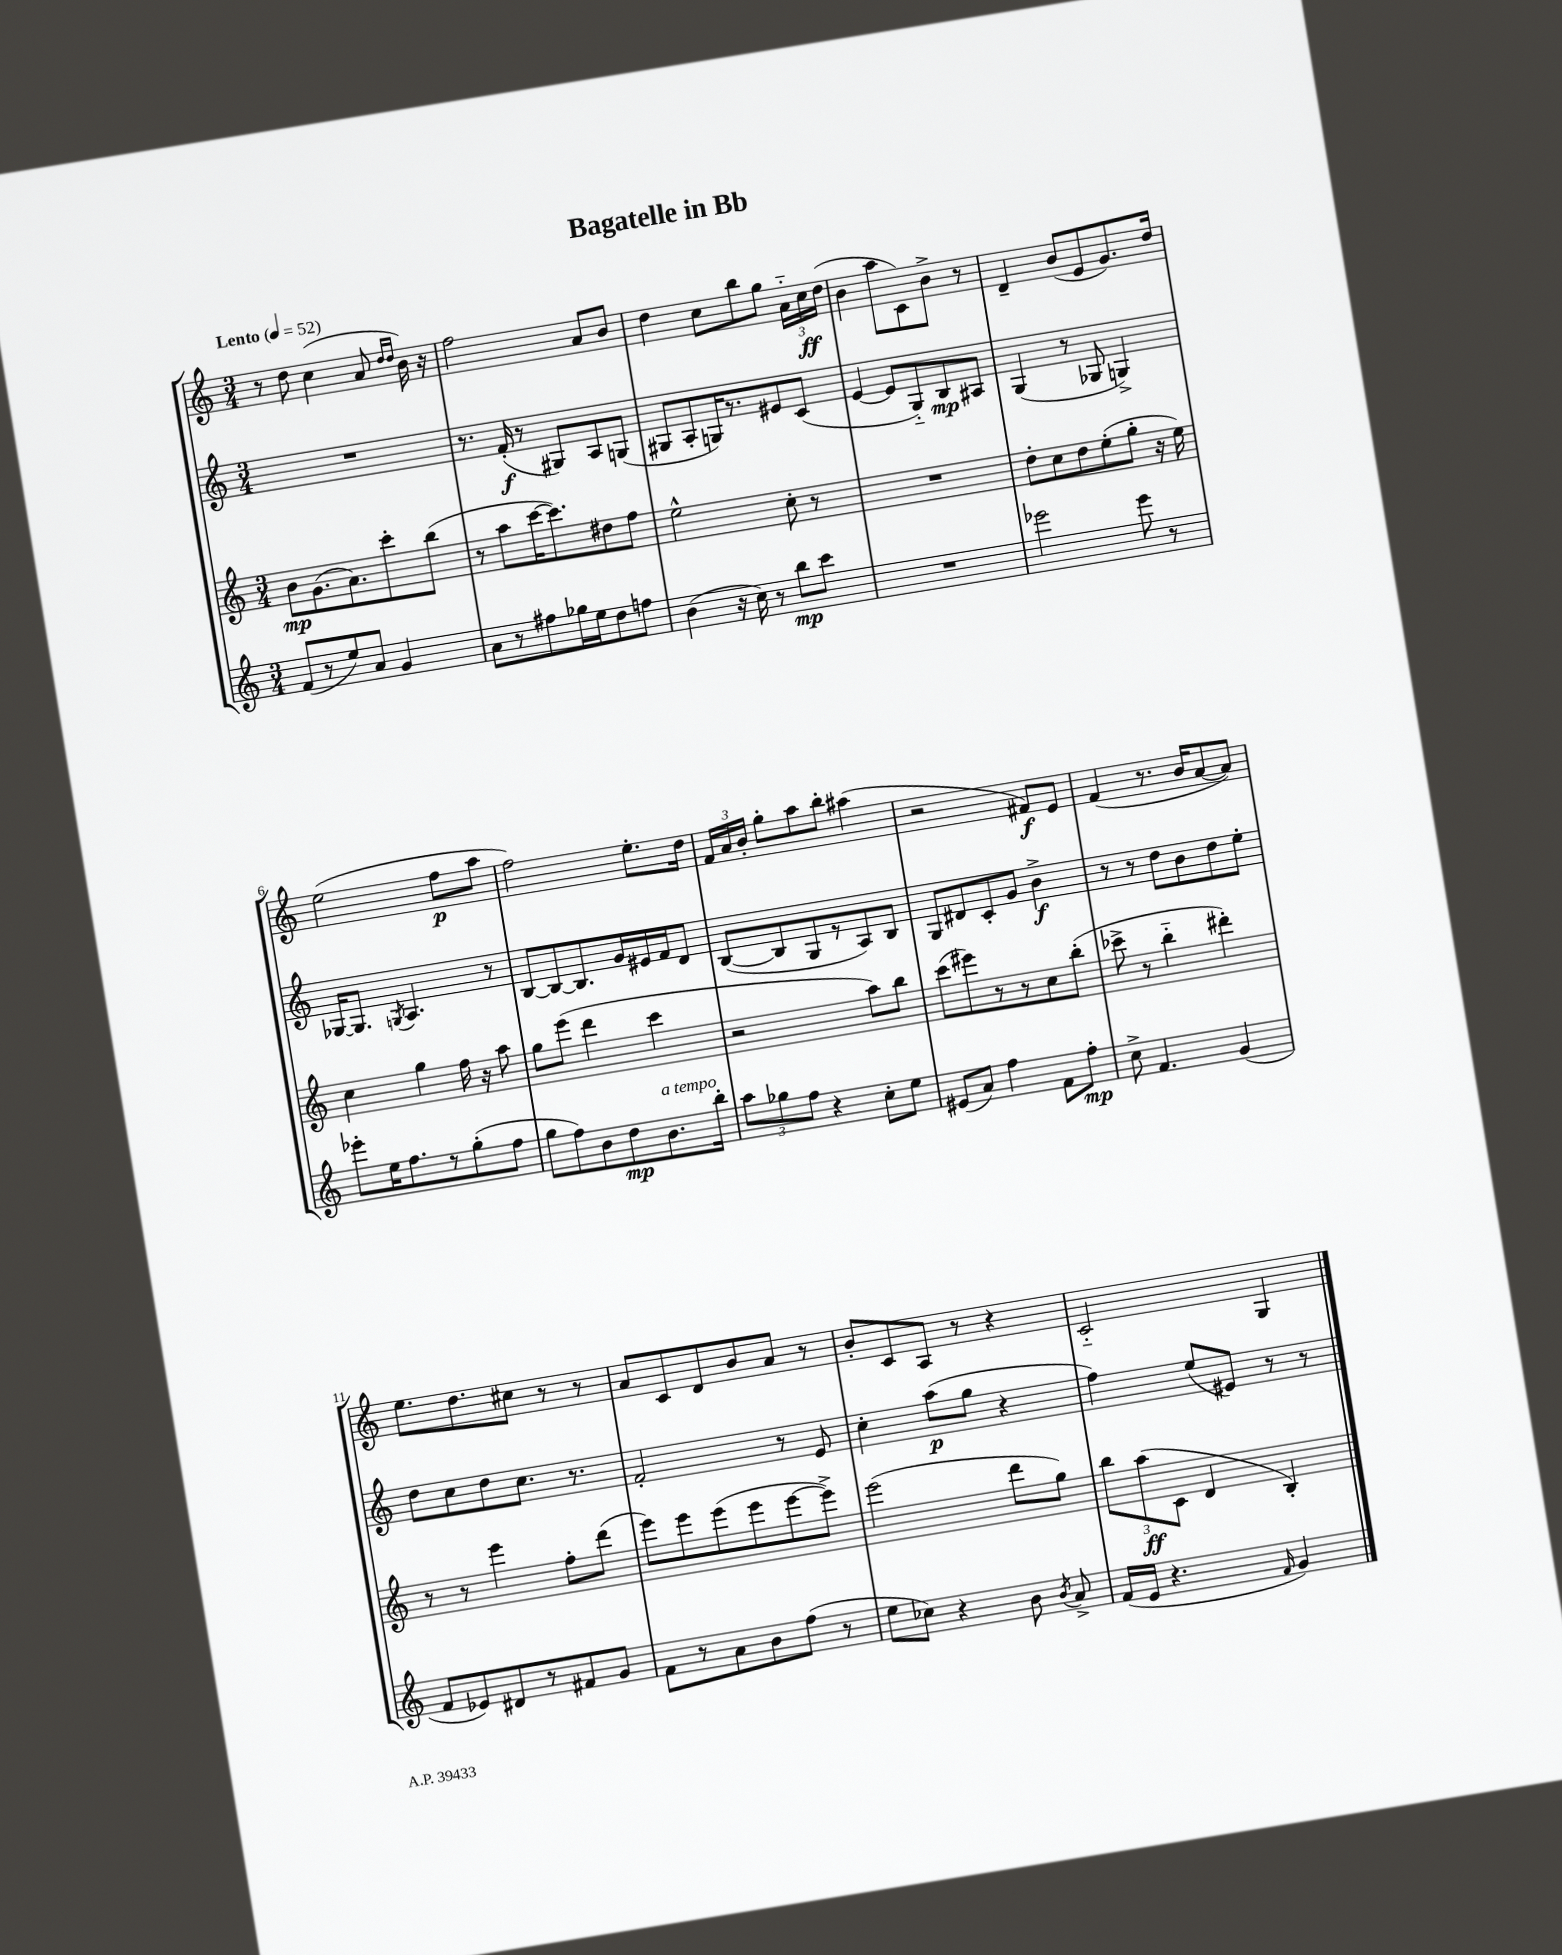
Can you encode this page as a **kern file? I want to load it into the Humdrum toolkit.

**kern	**kern	**kern	**kern
*staff4	*staff3	*staff2	*staff1
*clefG2	*clefG2	*clefG2	*clefG2
*k[]	*k[]	*k[]	*k[]
*M3/4	*M3/4	*M3/4	*M3/4
*MM52	*MM52	*MM52	*MM52
(8f/L	8b\L	2.r	8r
8r	(8.g\	.	8dd\
8ee/)	.	.	(4cc\
.	8.a\)	.	.
8a/J	.	.	.
4g/	8ccc'\	.	8a/
.	.	.	16qqdd/LL
.	.	.	16qqdd/JJ
.	(8bb\J	.	16b\)
.	.	.	16r
=	=	=	=
8a\L	8r	8.r	2ff\
8r	8aa\L	.	.
.	.	(16f'/	.
8ff#\	[16ccc\K	8r	.
.	8.ccc\])	.	.
16gg-\L	.	8G#/L)	.
16ee\J	.	.	.
8dd\	8dd#\	8A/	8a/L
8ff\J	8ff\J	(8G/J	8b/J
=	=	=	=
(4b\	2ee^^\	8G#/L	4dd\
.	.	8A'/	.
16r	.	16G/K)	8cc\L
16cc\)	.	8.r	.
8r	.	.	8bb\
8bb\L	8cc'\	8e#/	8gg\J
8ccc\J	8r	(8c/J	24a'~\LL
.	.	.	24cc\
.	.	.	(24dd\JJ
=	=	=	=
2.r	2.r	[4e/	4b\
.	.	8e/]L	8aa\L
.	.	8G'~/)	8c\)
.	.	8B/	8b^\J
.	.	8A#/J	8r
=	=	=	=
2eee-\	8dd'\L	(4G/	4d~/
.	8cc\	.	.
.	8dd\	8r	(8b/L
.	(8ee'\	8G-/	8e/
8eee-\	8gg'\J	4G^/)	8.g/)
8r	16r	.	.
.	16ee\)	.	16dd/Jk
=	=	=	=
8eee-'\L	4cc\	[16G-/LK	(2ee\
.	.	8.G-/]J	.
16ee\K	.	.	.
8.ff\	.	.	.
.	.	8qG/	.
.	4gg\	4.A/	.
8r	.	.	.
(8gg'\	16ff\	.	8ff\L
.	16r	.	.
8ff\J	8aa\	8r	8aa\J
=	=	=	=
8gg\L	8gg\L	[8B/L	2ff\)
8ff\)	(8eee\J	8B/_	.
8b\	4ddd\	8.B/]	.
8dd\	.	.	.
.	.	16g/L	.
8.b\	4ccc\	16e#/	8.ee'\L
.	.	16f/J	.
.	.	8d/J	.
16bb'\Jk	.	.	16dd\Jk
=	=	=	=
12aa\L	2r	([8B/L	24f/LL
.	.	.	24a/
12gg-\	.	.	24b'/JJ
.	.	8B/]	8gg'\L
12ff\J	.	.	.
4r	.	8G/	8aa\
.	.	8r	8bb'\J
8cc'\L	8aa\L)	8A/)	(4aa#\
8ee\J	8bb\J	8B/J	.
=	=	=	=
(8e#/L	(8ccc\L	8G/L	2r
8a/J)	8eee#\)	8d#/	.
4ff\	8r	8c'/	.
.	8r	8g/J	.
8f\L	8cc\	4b^\	8f#/L)
8ff'\J	(8bb'\J	.	8e/J
=	=	=	=
8cc^\	8ccc-^\	8r	(4f/
4.f/	8r	8r	.
.	4bb'~\	8dd\L	8.r
.	.	8b\	.
.	.	.	16b/LK
(4g/	4ddd#'\)	8dd\	[8a/
.	.	8ee'\J	8a/]J)
=	=	=	=
8f/L	8r	8dd\L	8.ee\L
8e-/)	8r	8cc\	.
.	.	.	8.dd\
8d#/	4eee\	8dd\	.
8r	.	8.cc\J	8cc#\J
8f#/	8ff'\L	.	8r
.	.	8.r	.
8g/J	(8ddd\J	.	8r
=	=	=	=
8f\L	8eee\L)	2f'/	8a/L
8r	8eee\	.	8c/
8a\	(8eee\	.	8d/
8b\	8eee\	.	8b/
(8ff\J	[8eee\	8r	8a/J
8r	8eee^\]J)	8e/	8r
=	=	=	=
8ee\L	(2eee\	4cc'\	8b'/L
8cc-\J)	.	.	8c/
4r	.	(8aa\L	8A/J
.	.	8gg\J	8r
8b\	8ddd\L	4r	4r
8qb/	.	.	.
8a^/	8gg\J)	.	.
=	=	=	=
(16f/LL	12bb\L	4ff\)	2c'~/
16e/JJ	.	.	.
.	(12aa\	.	.
4.r	.	.	.
.	12c\J	.	.
.	4d/	(8ee/L	.
.	.	8e#/J)	.
16qqf/	.	.	.
4g/)	4B'/)	8r	4G/
.	.	8r	.
==	==	==	==
*-	*-	*-	*-
